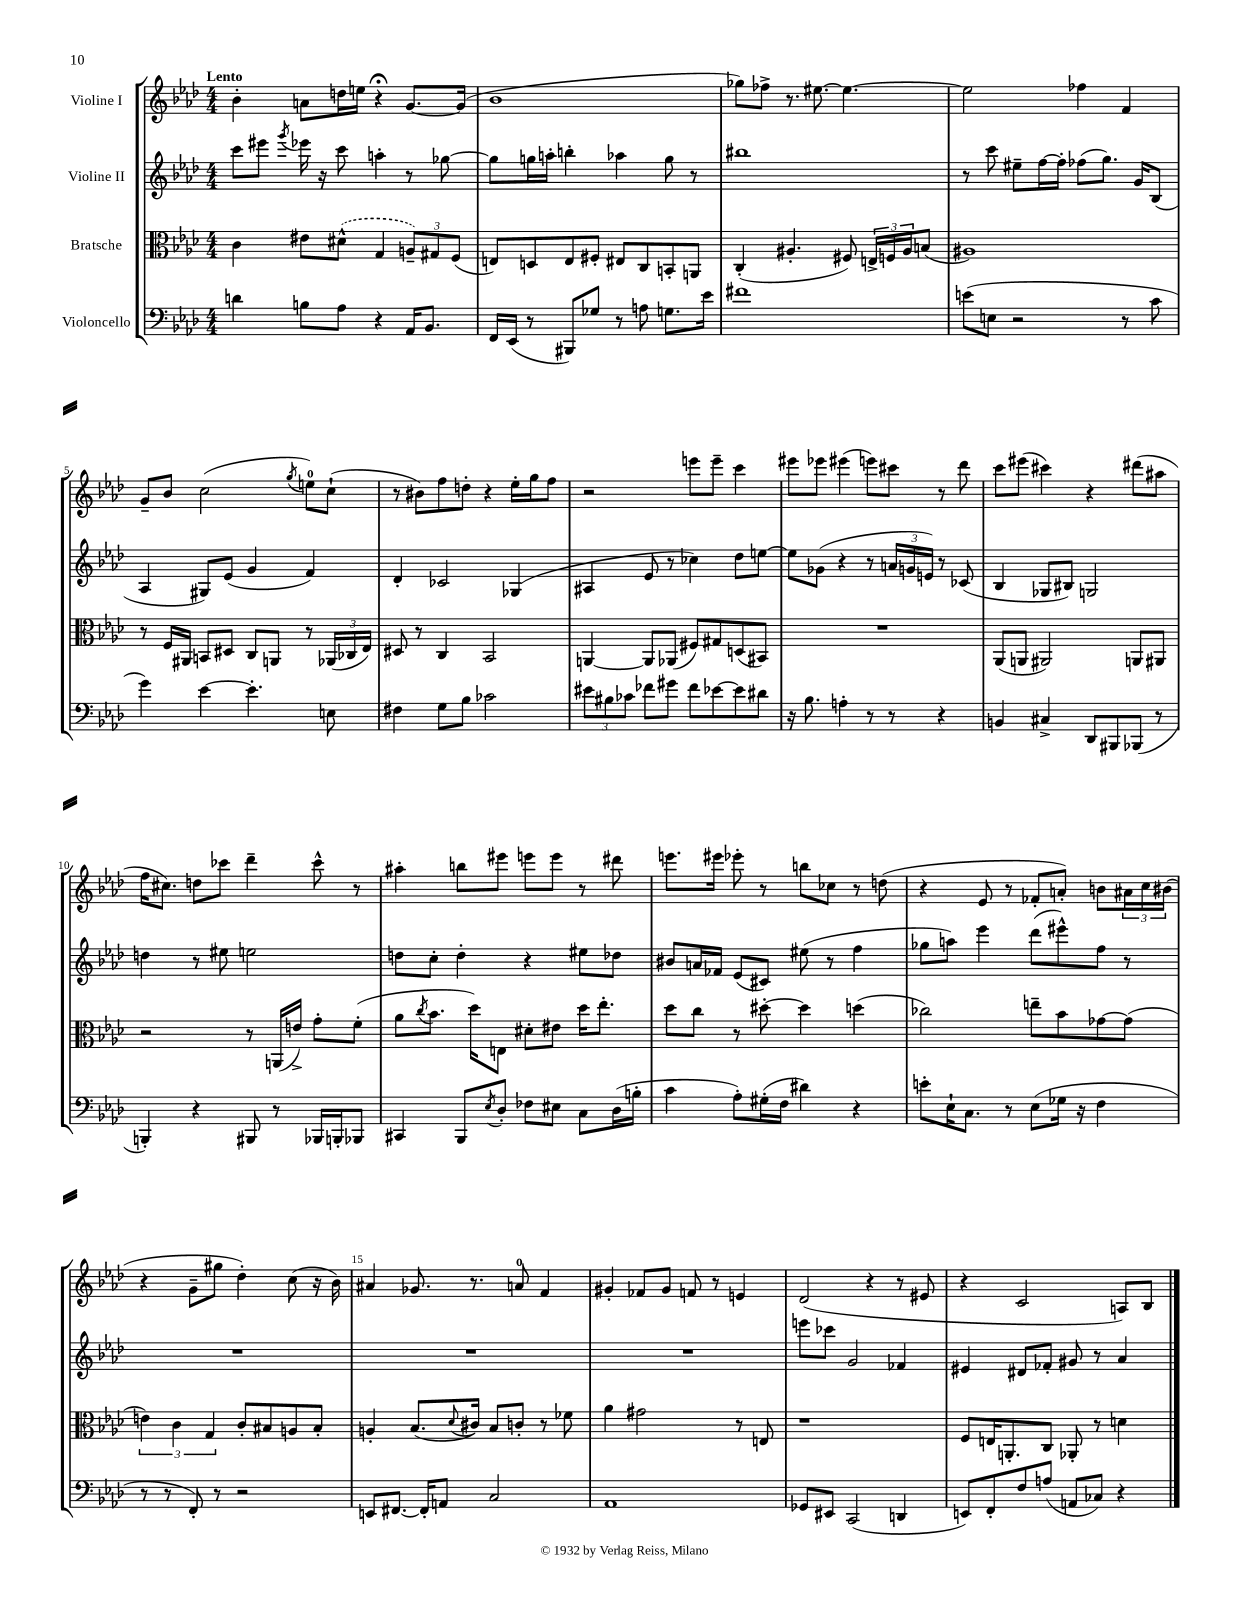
<<
\new StaffGroup <<
\new Staff = "s0" \with { instrumentName = "Violine I" } {
    \clef treble \key aes \major \numericTimeSignature \time 4/4 \tempo "Lento"
    bes'4-. a'8 d''16 e''16 r4\fermata g'8.~ g'16( |
    bes'1 |
    ges''8) fes''8-> r8. eis''8.~ eis''4.~ |
    eis''2 fes''4 f'4 |
    g'8-- bes'8 c''2( \acciaccatura { g''8 } e''8-0) c''8-!( |
    r8 bis'8) f''8 d''8-. r4 ees''16-. g''16 f''8 |
    r2 e'''8 e'''8-- c'''4 |
    eis'''8 ees'''8 eis'''4( e'''8) cis'''8 r8 des'''8 |
    c'''8 eis'''8( cis'''4) r4 dis'''8( ais''8 |
    f''16 cis''8.) d''8 ces'''8 des'''4-- ces'''8-^ r8 |
    ais''4-. b''8 eis'''8 e'''8 e'''8 r8 dis'''8 |
    e'''8. eis'''16 ees'''8-. r8 b''8 ces''8 r8 d''8( |
    r4 ees'8 r8 fes'8-. a'8-.) b'8 \tuplet 3/2 { ais'16 c''16 bis'16( } |
    r4 g'8-- gis''8 des''4-.) c''8( r16 bes'16) |
    ais'4 ges'8. r8. a'8-0 f'4 |
    gis'4-. fes'8 gis'8 f'8 r8 e'4 |
    des'2( r4 r8 eis'8 |
    r4 c'2 a8) bes8 \bar "|." |
}
\new Staff = "s1" \with { instrumentName = "Violine II" } {
    \clef treble \key aes \major \numericTimeSignature \time 4/4
    c'''8 eis'''8 \acciaccatura { g'''8 } ees'''16 r16 c'''8 a''4-. r8 ges''8~ |
    ges''8 g''16 a''16-. b''4-. aes''4 g''8 r8 |
    bis''1 |
    r8 c'''8 eis''8-- f''16~ f''16-. fes''8( g''8.) g'16 bes8( |
    aes4 gis8) ees'8( g'4 f'4) |
    des'4-. ces'2 ges4( |
    ais4 ees'8 r8 ces''4) des''8 e''8~ |
    e''8 ges'8( r4 r8 \tuplet 3/2 { a'16 g'16 e'16) } r8 ces'8( |
    bes4 ges8 bis8) g2 |
    d''4 r8 eis''8 e''2 |
    d''8 c''8-. d''4-. r4 eis''8 des''8 |
    bis'8 a'16 fes'16 ees'8( cis'8) eis''8( r8 f''4 |
    ges''8 a''8) ees'''4 des'''8( eis'''8-^) f''8 r8 |
    R1 |
    R1 |
    R1 |
    e'''8 ces'''8 g'2 fes'4 |
    eis'4 dis'8 fes'8-. gis'8 r8 aes'4 \bar "|." |
}
\new Staff = "s2" \with { instrumentName = "Bratsche" } {
    \clef alto \key aes \major \numericTimeSignature \time 4/4
    c'4 eis'8 \once \slurDashed dis'8-^( g4 \tuplet 3/2 { a8--) gis8 f8( } |
    e8) d8 e8 fis8-. eis8 c8 b,8-. a,8 |
    c4-.( ais4.-. fis8) \tuplet 3/2 { e16-> f16 ais16 } b8( |
    ais1) |
    r8 f16 ais,16 b,8 dis8 c8 a,8 r8 \tuplet 3/2 { aes,16( ces16 ees16) } |
    dis8 r8 c4 bes,2 |
    a,4~ a,8 aes,8( fis8) gis8 d8( bis,8) |
    R1 |
    aes,8( a,8 ais,2) a,8 ais,8 |
    r2 r8 a,16( e'16->) g'8-. f'8-.( |
    aes'8 \acciaccatura { c''8 } bes'8. des''16) e8 dis'8-. eis'8 des''16 ees''8.-. |
    des''8 c''8 r8 dis''8~-. dis''4 d''4( |
    ces''2) e''8-- bes'8 ges'8~ ges'8( |
    \tuplet 3/2 { e'4) c'4 g4 } c'8-. bis8 a8 bis8-. |
    a4-. bes8.( \appoggiatura { des'8 } cis'16) bes8 c'8-. r8 fes'8 |
    aes'4 gis'2 r8 e8 |
    r1 |
    f8 e16 a,8.-. c8 aes,8-. r8 d'4 \bar "|." |
}
\new Staff = "s3" \with { instrumentName = "Violoncello" } {
    \clef bass \key aes \major \numericTimeSignature \time 4/4
    d'4 b8 aes8 r4 aes,16 bes,8. |
    f,16 ees,16( r8 bis,,8) ges8 r8 a8 g8. ees'16 |
    fis'1 |
    e'8( e8 r2 r8 c'8 |
    g'4) ees'4~ ees'4.-. e8 |
    fis4 g8 bes8 ces'2 |
    \tuplet 3/2 { eis'8 bis8 ces'8 } fes'8 gis'8 fes'8 ees'8~ ees'8 dis'8 |
    r16 bes8. a4-. r8 r8 r4 |
    b,4 cis4-> des,8 bis,,8 bes,,8( r8 |
    b,,4-.) r4 bis,,8 r8 bes,,16 b,,16-. bes,,8 |
    cis,4 bes,,8 \acciaccatura { ees8 } des8-. fes8 eis8 c8 des16( b16-. |
    c'4 aes8-.) gis16-.( f16 dis'4) r4 |
    e'8-. ees16-! c8. r8 ees8( ges16 r16 f4 |
    r8 r8 f,8-.) r8 r2 |
    e,8 fis,8.~ fis,16-. a,8 c2 |
    aes,1 |
    ges,8 eis,8 c,2( d,4 |
    e,8) f,8-. f8 a8( a,8 ces8) r4 \bar "|." |
}
>>
>>
\layout { \context { \Score \override BarNumber.break-visibility = ##(#f #t #t) barNumberVisibility = #(every-nth-bar-number-visible 5) } }
